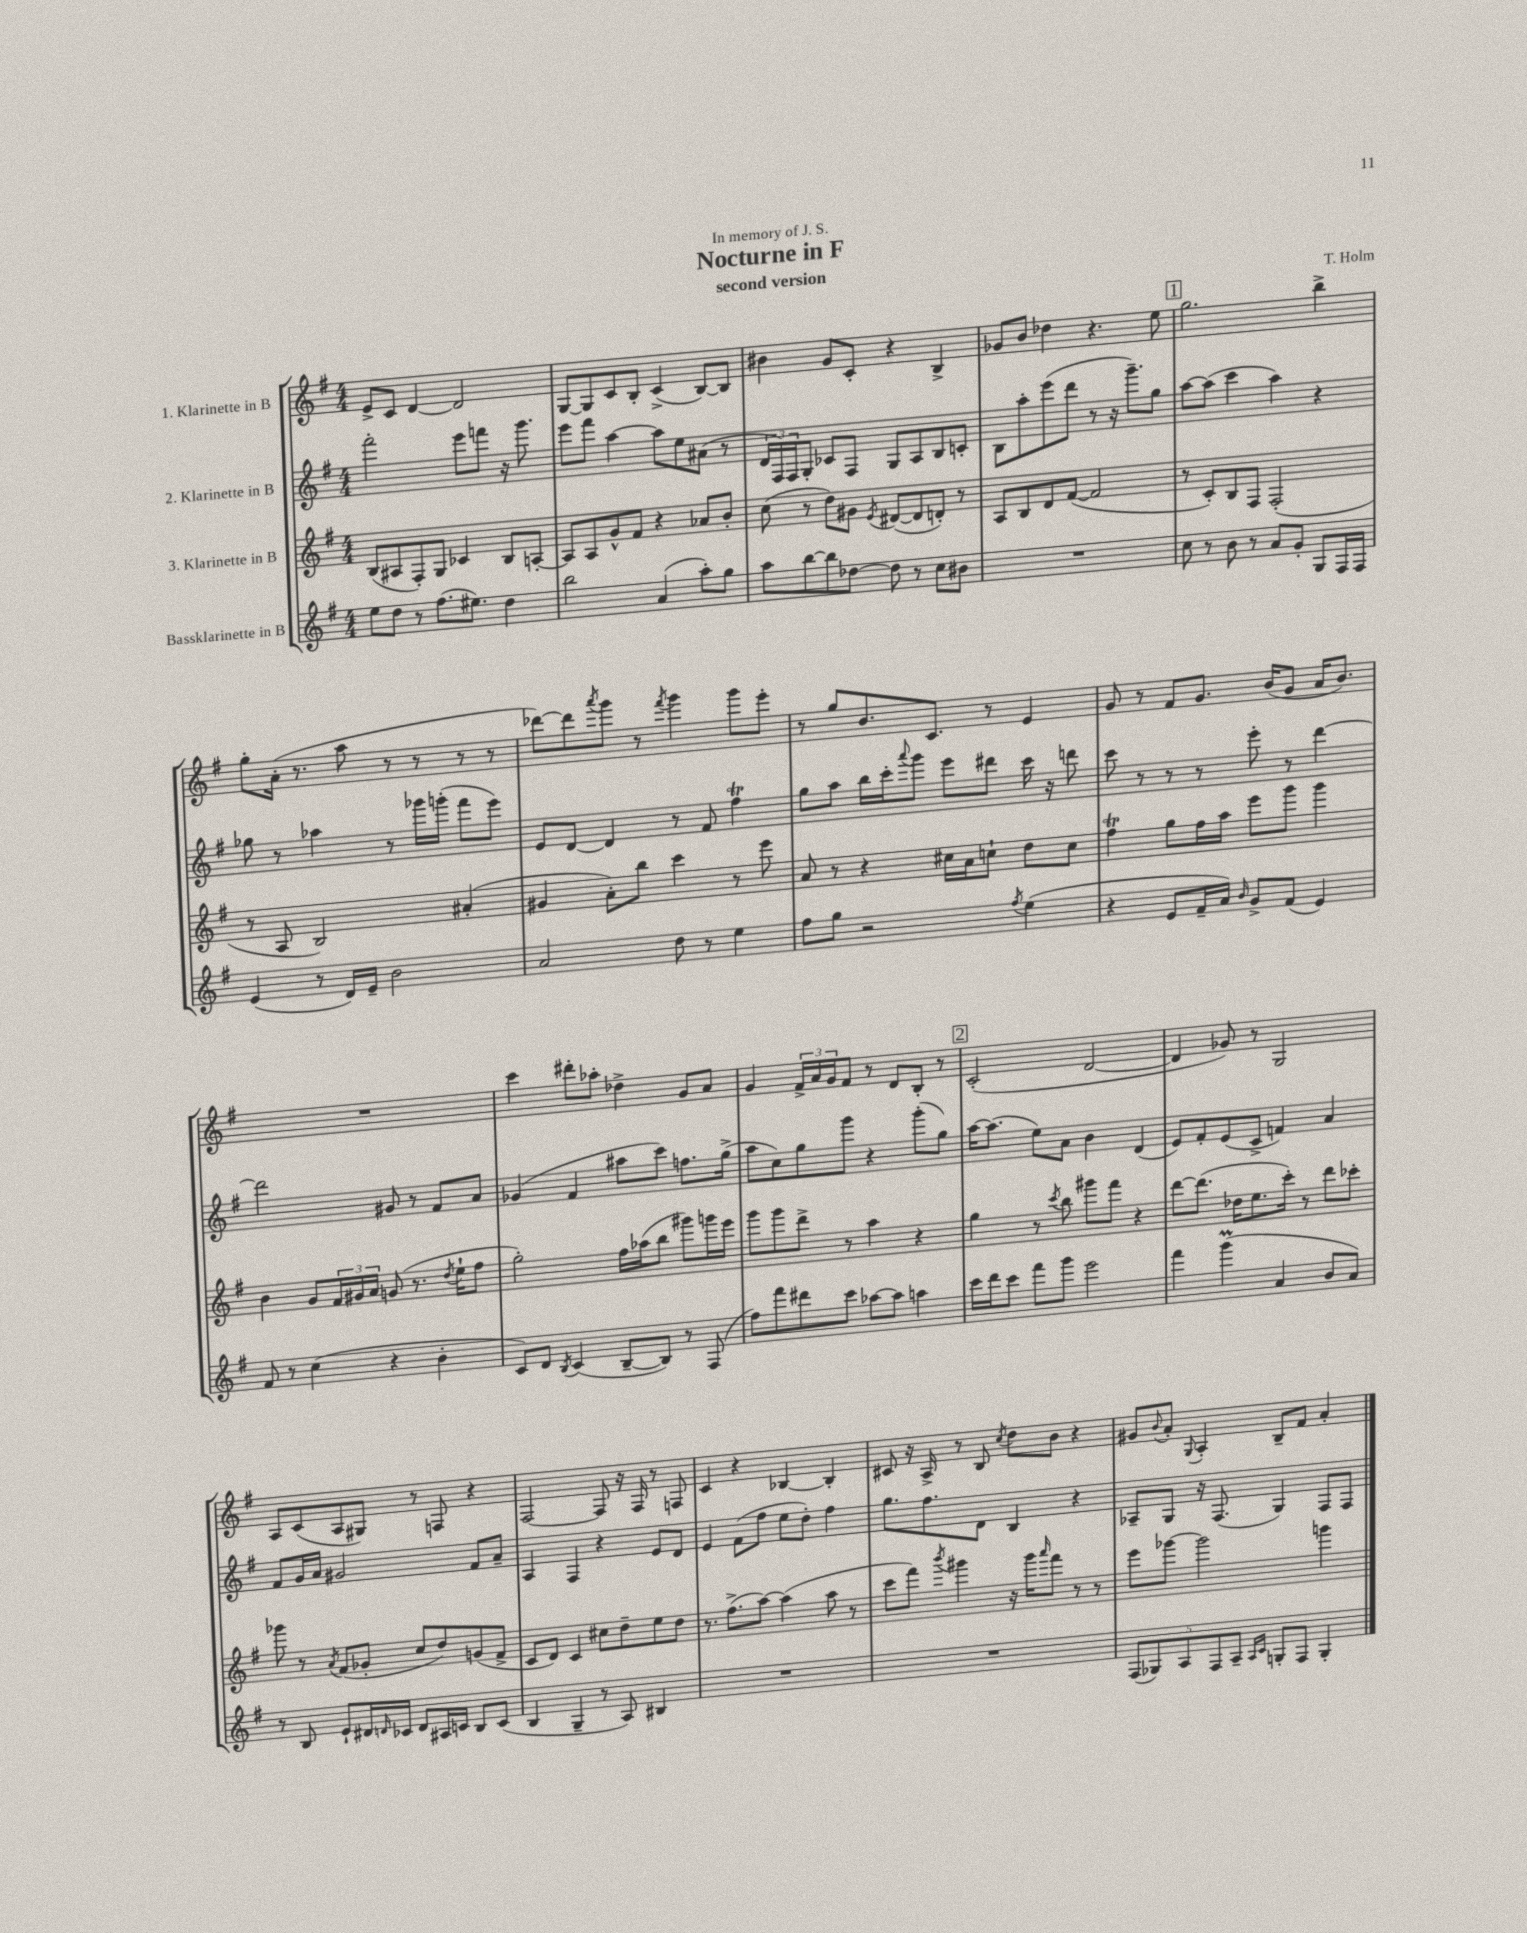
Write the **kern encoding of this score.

**kern	**kern	**kern	**kern
*part4	*part3	*part2	*part1
*staff4	*staff3	*staff2	*staff1
*I"Bassklarinette in B	*I"3. Klarinette in B	*I"2. Klarinette in B	*I"1. Klarinette in B
*clefG2	*clefG2	*clefG2	*clefG2
*k[f#]	*k[f#]	*k[f#]	*k[f#]
*M4/4	*M4/4	*M4/4	*M4/4
=1	=1	=1	=1
8ee\L	(8B/L	2fff#'\	8e^/L
8dd\J	8A#X/	.	8c/J
8r	8F#'/)	.	[4d/
(8.ff#\L	8G/J	.	.
.	4c-X/	8eee\L	2d/]
8.ee#X\J)	.	.	.
.	.	8fffn\J	.
4dd\	8B/L	16r	.
.	.	8.ggg\	.
.	[8An'/J	.	.
=2	=2	=2	=2
2bb\	8A/L]	8eee\L	[8G/L
.	8A/	8fff#\J	8G/]
.	8g^^/	[4aa\	8c/
.	8f#/J	.	8B'/J
(4a/	4r	8aa\L]	(4c^/
.	.	8ee\	.
8aa'\L)	8a-X/L	(8a#X\J	[8B/L)
8gg\J	8b'/J	8r	8B/J]
=3	=3	=3	=3
8aa\L	(8cc\	24d/LL	4b#X\
.	.	24F#/)	.
.	.	24F#/J	.
[8bb\	8r	8G'/J	.
8bb\]	8dd\L)	8c-X/L	8g/L
[8dd-X\J	8g#X\J	8F#/J	8c'/J
.	8qe/	.	.
8dd-\]	([8d#X/L	8G/L	4r
8r	8d#/]	8A/	.
8cc\L	8dn'/J)	8B/	4B^/
8b#X\J	8r	8cn'/J	.
=4	=4	=4	=4
1r	8A/L	8B\L	8g-X/L
.	8B/	8aa'\	8b/J
.	8d/	(8eee\	4dd-X\
.	([8f#/J	8ddd\J	.
.	2f#/]	8r	4.r
.	.	16r	.
.	.	8.ggg~\L)	.
.	.	8gg\J	8ee\
!!LO:REH:place=s1:t=1
=5	=5	=5	=5
8cc\	8r	[8aa\L	2.gg\
8r	8c'/L)	(8aa\J]	.
8b\	8B/	4ccc\	.
8r	8F#/J	.	.
8a/L	(2F#'/	4aa\)	.
8g'/J	.	.	.
8G/L	.	4r	4bb^\
16F#/L	.	.	.
16F#/JJ	.	.	.
!!LO:LB:g=z
=6	=6	=6	=6
(4e/	8r	8gg-X\	8gg'\L
.	8A/	8r	(16a'\Jk
.	.	.	8.r
8r	2B/)	4aa-X\	.
16d/LL)	.	.	8aa\
16e~/JJ	.	.	.
2b\	.	8r	8r
.	.	16ggg-X\LL	8r
.	.	(16gggn'\JJ	.
.	(4a#X'/	8fff#\L	8r
.	.	8eee\J)	8r
=7	=7	=7	=7
2a/	4g#X/	8e/L	[8ddd-X\L)
.	.	[8d/J	8ddd-\]
.	.	.	8qaaa/
.	8a'\L)	4d/]	8ggg\J
.	8bb\J	.	8r
.	.	.	8qfff#/
8dd\	4ccc\	8r	4ggg\
8r	.	8f#/	.
4ee\	8r	4ff#t\	8ggg\L
.	8eee\	.	8eee'\J
=8	=8	=8	=8
8ff#\L	8a/	8gg\L	8r
8gg\J	8r	8aa\J	8gg/L
2r	4r	16bb\LL	8.b/
.	.	16ccc'\J	.
.	.	8qqaaa/	.
.	.	8ggg\J	.
.	.	.	8.c/J
.	16cc#X\LL	8eee\L	.
.	16a\J	.	.
.	8ccn`\J	8ddd#X\J	8r
8qff#/	.	.	.
(4ee\	8dd\L	16ccc\	4e/
.	.	16r	.
.	8cc\J	8dddn\	.
=9	=9	=9	=9
4r	4ff#t\	8ccc\	8g/
.	.	8r	8r
8e/L	8gg\L	8r	8f#/L
16f#~/L	16ff#\L	8r	8.g/J
16a/JJ)	16aa\JJ	.	.
16qqb/	.	.	.
8g^/L	8eee\L	8eee'\	.
.	.	.	(16b/KL
(8f#/J	8ggg\J	8r	8g/J
4e/)	4ggg\	[4ddd\	16a/KL
.	.	.	8.b/J)
!!LO:LB:g=z
=10	=10	=10	=10
8f#/	4b\	2ddd\]	1r
8r	.	.	.
(4cc\	8g/L	.	.
.	24f#/L	.	.
.	24g#X/	.	.
.	24a/JJ	.	.
4r	(8gn/	8g#X/	.
.	8.r	8r	.
4b'\	.	8f#/L	.
.	8qdd/	.	.
.	16ee`\KL	.	.
.	8ff#\J	8a/J	.
=11	=11	=11	=11
8c/L)	2gg'\)	(4g-X/	4ccc\
8d/J	.	.	.
8qB/	.	.	.
(4c/	.	4f#/	8ddd#X'\L
.	.	.	8aa-X'\J
[8B~/L	16ff#\LL	8aa#X\L	4dd-X^\
.	(16aa-X\J	.	.
8B/J])	8bb\J	8ccc\J)	.
8r	8ggg#X\L)	8.ffn\L	8g/L
(8F#/	16gggn\L	.	8a/J
.	16eee\JJ	(16gg^\Jk	.
=12	=12	=12	=12
8ff#\L)	8ggg\L	8aa\L	4g/
8fff#\	8ggg\	8cc\)	.
8ddd#X\	8ddd^\J	8gg\	24f#^/LL
.	.	.	24a/
.	.	.	24g/J
8ccc\J	8r	8ggg\J	8f#/J
[8aa-X\L	4aa\	4r	8r
8aa-\J]	.	.	8d/L
4aan\	4r	(8ggg'\L	8B'/J
.	.	8gg\J)	8r
!!LO:REH:place=s1:t=2
=13	=13	=13	=13
16ccc\LL	4gg\	[16aa\KL	(2c'/
16ddd\J	.	(8.aa\J]	.
8ccc\J	.	.	.
8fff#\L	8r	8ee\L)	.
.	8qccc/	.	.
8ggg\J	8bb\	8a\J	.
2eee\	8ggg#X\L	4b\	[2d/
.	8fff#\J	.	.
.	4r	(4d/	.
=14	=14	=14	=14
4fff#\	[8ddd\L	8e/L)	4d/]
.	(8.ddd\J]	8f#'/	.
(4gggM\	.	(8e/	8g-X/)
.	16dd-X\KL	.	.
.	8.ee\	8c^/J	8r
4a/	.	4fn/)	2G/
.	16ccc'\Jk)	.	.
.	8r	.	.
8b/L	8ddd\L	4a/	.
8a/J)	8ccc-X'\J	.	.
!!LO:LB:g=z
=15	=15	=15	=15
8r	8ggg-X\	8f#/L	8A/L
8B/	8r	16g/L	(8c/
.	.	16a/JJ	.
.	8qa/	.	.
8e`/L	(8f#/L	2g#X/	8A/
16d#X/L	8g-X'/J	.	8G#X/J)
16qqdn/	.	.	.
16c-X/JJ	.	.	.
8d/L	8cc/L	.	8r
16A#X/L	8dd/)	.	8Fn/
16cn/JJ	.	.	.
8B/L	(8gn/	8f#/L	4r
(8c/J	8f#^/J	8a~/J	.
=16	=16	=16	=16
4B/	8c/L	4A/	[2F#/
.	8d/J)	.	.
4G~/	4c/	4F#/	.
8r	8cc#X\L	4r	8F#/]
8A/)	8dd~\	.	16r
.	.	.	16F#/
4B#X/	8ee\	8e/L	8r
.	8dd\J	8d/J	8Fn/
=17	=17	=17	=17
1r	8.r	4e/	4c/
.	(8.ff#^\L	.	.
.	.	(8f#\L	4r
.	[8aa\J)	8ff#\J	.
.	(4aa\]	8ee\L	[4B-X/
.	.	8dd'\J)	.
.	8aa\	4ff#\	4B-'/]
.	8r	.	.
=18	=18	=18	=18
1r	8ccc\L	8.gg\L	8c#X/
.	8fff#\J)	.	16r
.	.	8.ff#\	16A^/
.	8qbbb/	.	.
.	4ggg#X\	.	8r
.	.	8d\J	8B/
.	.	.	8qcc/
.	16r	4B/	8dd\L
.	16ggg#\KL	.	.
.	16qqaaa/	.	.
.	8fff#\J	.	8b\J
.	8r	4r	4r
.	8r	.	.
=19	=19	=19	=19
(10F#/L	8eee\L	8A-X~/L	8g#X/L
10G-X/)	.	.	.
.	.	.	8qqb/
.	[8ggg-X\J	8G/J	8a'/J
10A/	.	.	.
.	.	.	8qqG/
.	2ggg-\]	16r	4A'/
10F#/	.	.	.
.	.	(8.F#/	.
10A~/J	.	.	.
16qqA/LL	.	.	.
16qqc/JJ	.	.	.
8Gn'/L	.	4G/)	8B~/L
8F#/J	.	.	8f#/J
4G'/	4gggn\	8F#/L	4a'/
.	.	8F#/J	.
==	==	==	==
*-	*-	*-	*-
